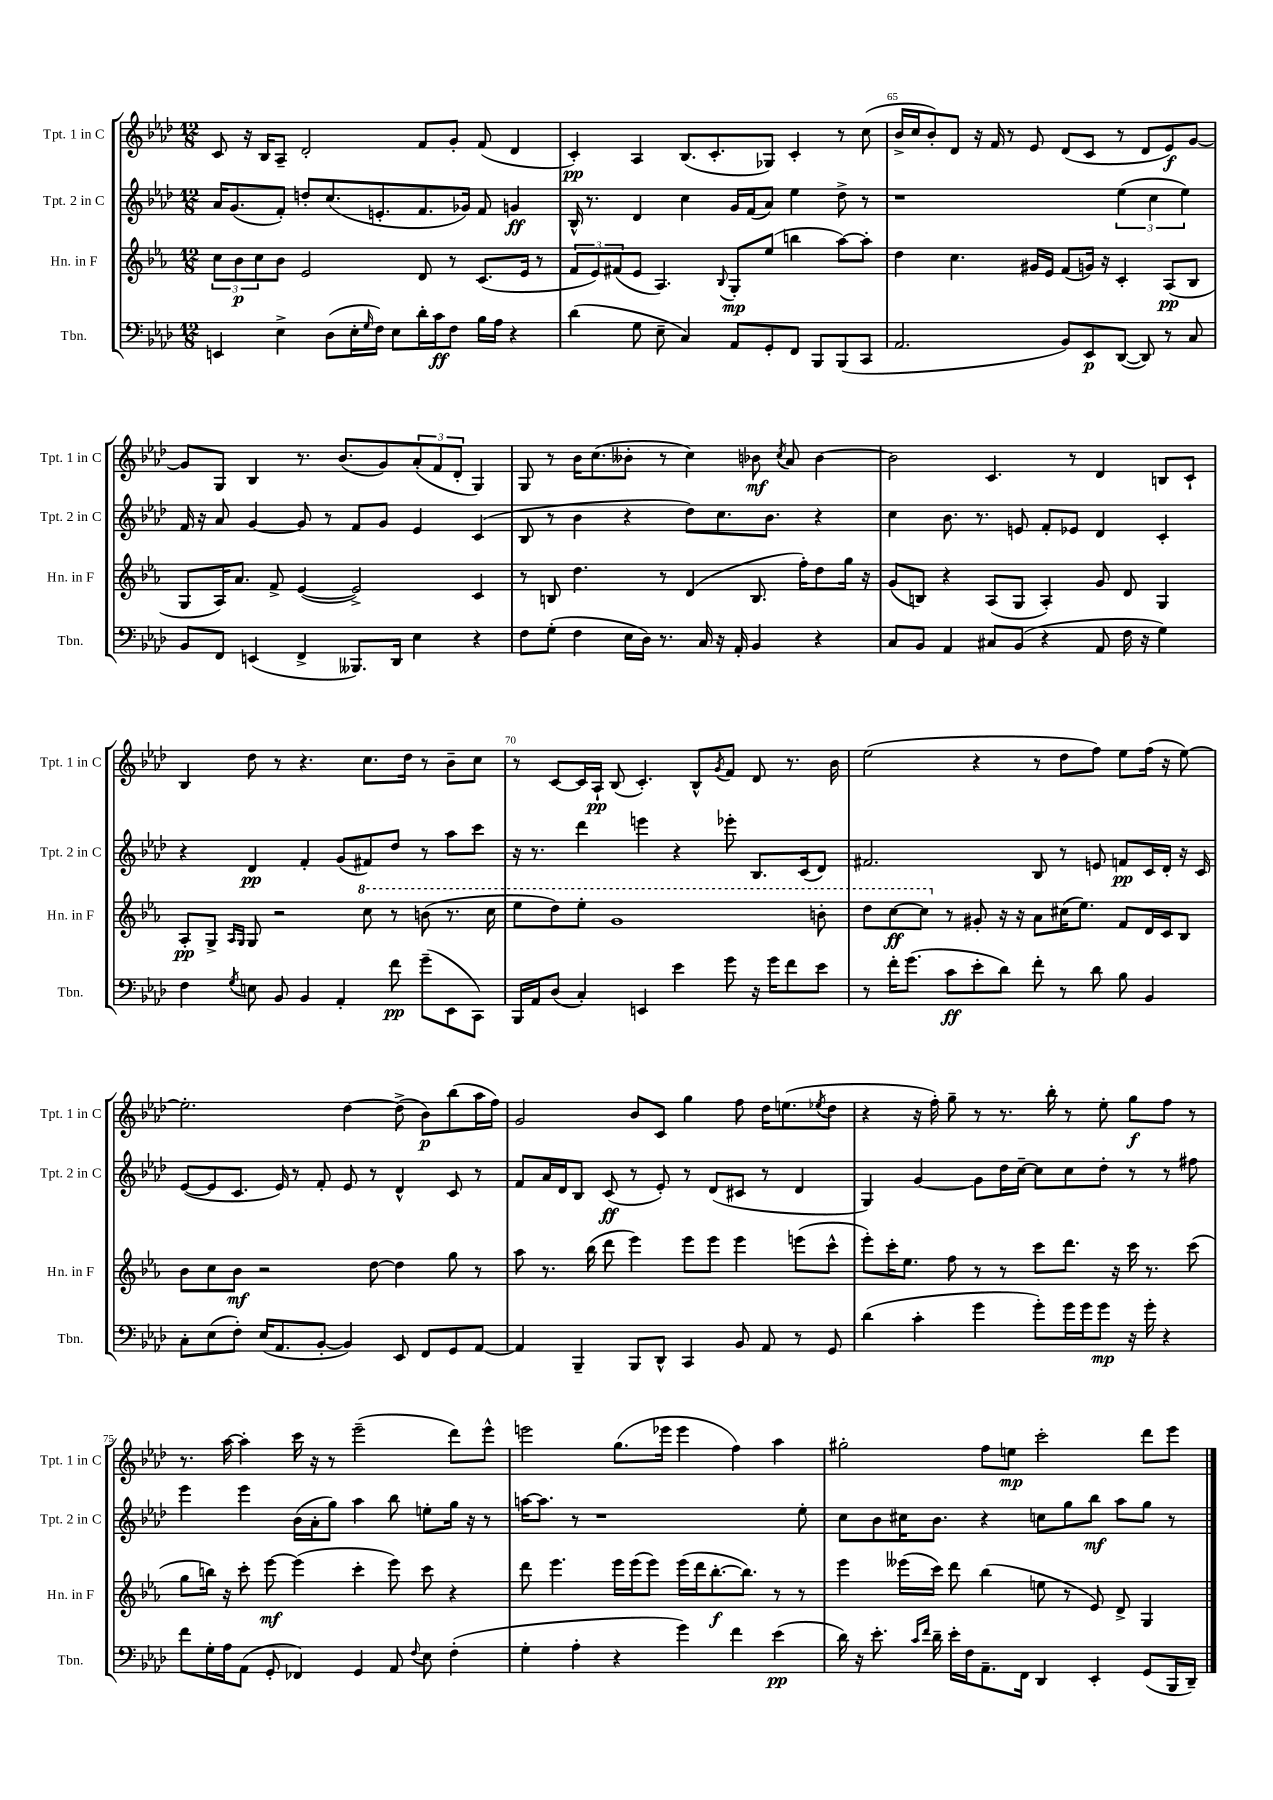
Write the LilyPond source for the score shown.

<<
\new StaffGroup <<
\new Staff = "s0" \with { instrumentName = "Tpt. 1 in C" shortInstrumentName = "Tpt. 1 in C" } {
    \clef treble \key aes \major \numericTimeSignature \time 12/8
    c'8 r16 bes16 aes8-- des'2-. f'8 g'8-. f'8( des'4 |
    c'4-.\pp) aes4 bes8.( c'8.-. ges8) c'4-. r8 c''8( |
    bes'16-> c''16 bes'8-.) des'8 r16 f'16 r8 ees'8 des'8( c'8 r8 des'8 ees'8\f) g'8~ |
    g'8 g8 bes4 r8. bes'8.( g'8) \tuplet 3/2 { aes'8-.( f'8 des'8-. } g4) |
    g8 r8 bes'16 c''8.( beses'8-. r8 c''4) bes'8\mf \acciaccatura { c''8 } aes'8 bes'4~ |
    bes'2 c'4. r8 des'4 b8 c'8-! |
    bes4 des''8 r8 r4. c''8. des''16 r8 bes'8-- c''8 |
    r8 c'8~ c'16 aes16-!\pp bes8( c'4.-.) bes8-^ \acciaccatura { g'8 } f'8 des'8 r8. bes'16 |
    ees''2( r4 r8 des''8 f''8) ees''8 f''16( r16 ees''8~) |
    ees''2.-. des''4~ des''8->( bes'8\p) bes''8( aes''16 f''16) |
    g'2 bes'8 c'8 g''4 f''8 des''16 e''8.( \acciaccatura { ees''8 } des''8 |
    r4 r16 f''16-.) g''8-- r8 r8. bes''16-. r8 ees''8-. g''8\f f''8 r8 |
    r8. aes''16~ aes''4-. c'''16 r16 r8 ees'''2--( des'''8) ees'''8-^ |
    e'''2 g''8.( ees'''16 ees'''4 f''4) aes''4 |
    gis''2-. f''8 e''8\mp c'''2-. des'''8 ees'''8 \bar "|." |
}
\new Staff = "s1" \with { instrumentName = "Tpt. 2 in C" shortInstrumentName = "Tpt. 2 in C" } {
    \clef treble \key aes \major \numericTimeSignature \time 12/8
    aes'16 g'8.( f'8-.) d''8-. c''8.( e'8.-. f'8. ges'16) f'8 g'4\ff |
    bes16-^ r8. des'4 c''4 g'16 f'16( aes'8) ees''4 des''8-> r8 |
    r1 \tuplet 3/2 { ees''4( c''4 ees''4) } |
    f'16 r16 aes'8 g'4~ g'8 r8 f'8 g'8 ees'4 c'4( |
    bes8 r8 bes'4 r4 des''8) c''8. bes'8. r4 |
    c''4 bes'8. r8. e'8 f'8-. ees'8 des'4 c'4-. |
    r4 des'4\pp f'4-. g'8( fis'8) des''8 r8 aes''8 c'''8 |
    r16 r8. des'''4 e'''4 r4 ees'''8-. bes8. c'16( des'8) |
    fis'2. bes8 r8 e'8 f'8\pp c'16 des'16-. r16 c'16 |
    ees'8~( ees'8 c'8. ees'16) r8 f'8-. ees'8 r8 des'4-^ c'8 r8 |
    f'8 aes'16 des'16 bes8 c'8\ff( r8 ees'8-.) r8 des'8( cis'8 r8 des'4 |
    g4) g'4~ g'8 des''16 c''16~-- c''8 c''8 des''8-. r8 r8 fis''8 |
    ees'''4 ees'''4 bes'16( aes'16-. g''8) aes''4 bes''8 e''8-. g''16 r16 r8 |
    a''16~ a''8. r8 r1 ees''8-. |
    c''8 bes'8 cis''16 bes'8. r4 c''8 g''8 bes''8\mf aes''8 g''8 r8 \bar "|." |
}
\new Staff = "s2" \with { instrumentName = "Hn. in F" shortInstrumentName = "Hn. in F" } {
    \clef treble \key ees \major \numericTimeSignature \time 12/8
    \tuplet 3/2 { c''8 bes'8\p c''8 } bes'8 ees'2 d'8 r8 c'8.( ees'16 r8 |
    \tuplet 3/2 { f'8 ees'8) fis'8( } ees'8 aes4.) \appoggiatura { bes8 } g8-.\mp ees''8( b''4 aes''8~) aes''8-. |
    d''4 c''4. gis'16 ees'16 f'8( g'16) r16 c'4-. aes8\pp( bes8 |
    g8 aes16) aes'8. f'8-> ees'4~( ees'2->) c'4 |
    r8 b8 d''4. r8 d'4( b8. f''16-.) d''8 g''16 r16 |
    g'8( b8) r4 aes8( g8 aes4-.) g'8 d'8 g4 |
    aes8-.\pp g8-> \grace { aes16 g16 } g8 r2 \ottava #1 c'''8 r8 b''8( r8. c'''16 |
    ees'''8 d'''8) ees'''8-. g''1 b''8-. |
    d'''8 c'''8~\ff c'''8 \ottava #0 r8 gis'8-. r16 r16 aes'8 cis''16( ees''8.) f'8 d'16 c'16 bes8 |
    bes'8 c''8 bes'8\mf r2 d''8~ d''4 g''8 r8 |
    aes''8 r8. bes''16( d'''8 ees'''4) ees'''8 ees'''8 ees'''4 e'''8( c'''8-^ |
    ees'''8-.) c'''16-. ees''8. f''8 r8 r8 c'''8 d'''8. r16 c'''16 r8. c'''8( |
    g''8 b''16) r16 c'''8-. ees'''8~\mf ees'''4( c'''4-. ees'''8) c'''8 r4 |
    d'''8 ees'''4. ees'''16 ees'''16( ees'''8) ees'''16( d'''16 bes''8.~-.\f bes''8.) r8 r8 |
    ees'''4 eeses'''16( c'''16) d'''8 bes''4( e''8 r8 ees'8) d'8-> g4 \bar "|." |
}
\new Staff = "s3" \with { instrumentName = "Tbn." shortInstrumentName = "Tbn." } {
    \clef bass \key aes \major \numericTimeSignature \time 12/8
    e,4 ees4-> des8( ees16-. \grace { g16 } f16) ees8 des'16-. c'16\ff f8 bes16 aes16 r4 |
    des'4( g8 ees8-- c4) aes,8 g,8-. f,8 bes,,8 bes,,8( c,8 |
    aes,2. bes,8) ees,8\p des,8~( des,8) r8 c8 |
    bes,8 f,8 e,4( f,4-> beses,,8.) des,16 ees4 r4 |
    f8 g8-.( f4 ees16 des16) r8. c16 r16 aes,16-. bes,4 r4 |
    c8 bes,8 aes,4 cis8 bes,8( r4 aes,8 f16 r16 g4) |
    f4 \acciaccatura { g8 } e8 bes,8 bes,4 aes,4-. f'8\pp g'8--( ees,8 c,8) |
    bes,,16 aes,16 des8( c4-.) e,4 ees'4 g'8 r16 g'16 f'8 ees'8 |
    r8 f'16-. g'8.( c'8\ff ees'8-. des'8) f'8-. r8 des'8 bes8 bes,4 |
    c8-. ees8( f8-.) ees16( aes,8. bes,8~-. bes,4) ees,8 f,8 g,8 aes,8~ |
    aes,4 bes,,4-- bes,,8 des,8-^ c,4 bes,8 aes,8 r8 g,8 |
    des'4( c'4-. g'4 g'8-.) g'16 g'16 g'8\mp r16 g'16-. r4 |
    f'8 g16-. aes16 aes,8( g,8-. fes,4) g,4 aes,8 \appoggiatura { f8 } ees8 f4-.( |
    g4-. aes4-. r4 g'4) f'4 ees'4\pp( |
    des'16) r16 ees'8.-. \grace { c'16 f'16 } des'16-- ees'16-. f16 aes,8.-- f,16 des,4 ees,4-. g,8( bes,,16 des,16--) \bar "|." |
}
>>
>>
\layout { \context { \Score currentBarNumber = #63 \override BarNumber.break-visibility = ##(#f #t #t) barNumberVisibility = #(every-nth-bar-number-visible 5) } }
